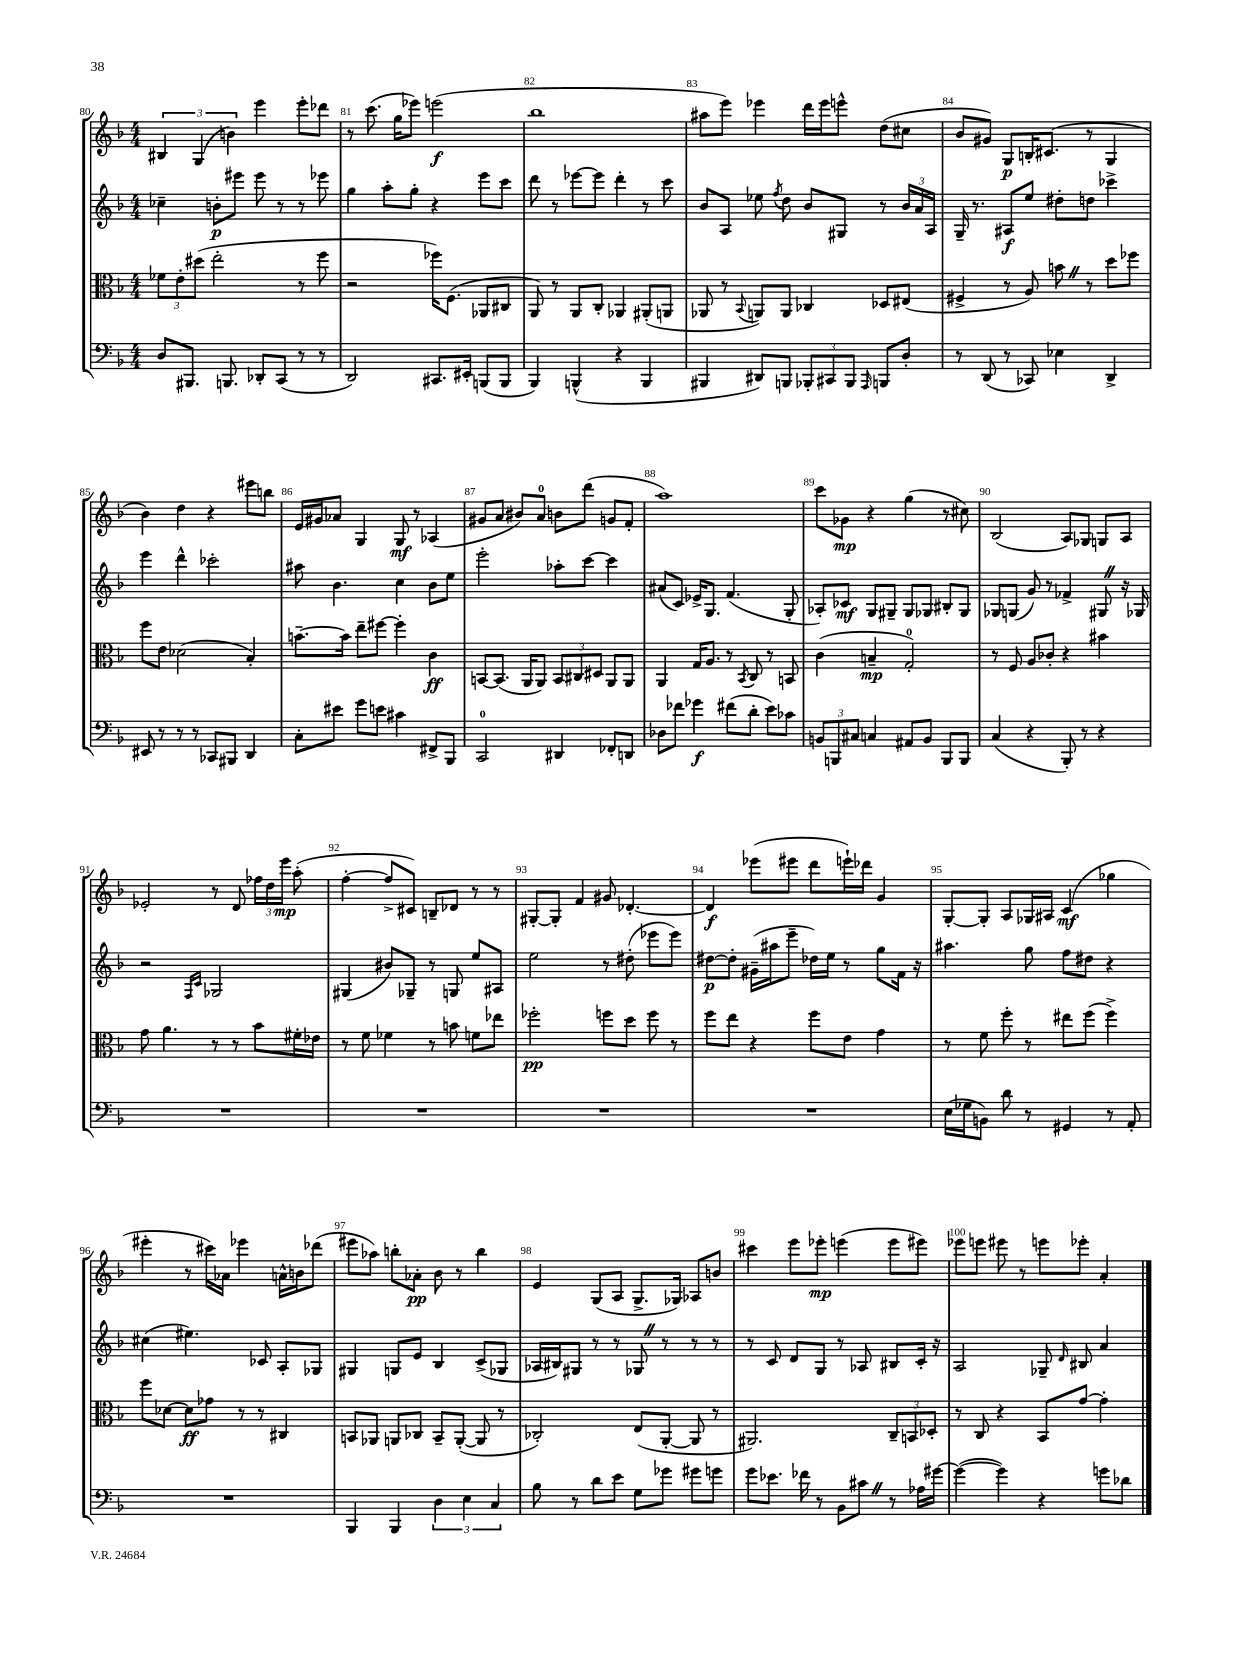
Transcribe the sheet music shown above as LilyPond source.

<<
\new StaffGroup <<
\new Staff = "s0" {
    \clef treble \key f \major \numericTimeSignature \time 4/4
    \autoBeamOff \tuplet 3/2 { bis4 g4( b'4) } e'''4 e'''8[-. des'''8] |
    r8 c'''8.( g''16[ ees'''8]) e'''2\f( |
    bes''1 |
    ais''8[ e'''8]) ees'''4 d'''16[ ees'''16 e'''8]-^ d''8[( cis''8] |
    bes'8[ gis'8]) g8[\p b16-. cis'8.]( r8 g4 |
    bes'4) d''4 r4 eis'''8[ b''8] |
    e'16[ gis'16 aes'8] g4 g8\mf r8 aes4( |
    gis'8[ a'8] bis'8[) a'8]-0 b'8[ d'''8]( g'8[ f'8]-. |
    a''1) |
    c'''8[ ges'8]\mp r4 g''4( r8 cis''8) |
    bes2( a8[) ges8] g8[ a8] |
    ees'2-. r8 d'8 \tuplet 3/2 { fes''16[ d''16 e'''16]\mp } a''8-.( |
    f''4~-. f''8[-> cis'8]) b8[-- des'8] r8 r8 |
    gis8[~-. gis8]-. f'4 gis'8 des'4.~-. |
    des'4\f ees'''8[( eis'''8] d'''8[ e'''16-!) des'''16] g'4 |
    g8[~-. g8]-. a8[ ges16 ais16] c'4\mf( ges''4 |
    eis'''4-. r8 cis'''16[) aes'16] ees'''4 a'16[-^ b'16 des'''8]( |
    eis'''8[ aes''8]) b''8[-. aes'8]-.\pp bes'8 r8 b''4 |
    e'4 g8[( a8] g8.[-> ges16]) aes8[ b'8] |
    cis'''4 e'''8[ ees'''8]-.\mp e'''4( e'''8[ eis'''8]) |
    ees'''8[ e'''8] eis'''8 r8 e'''8[ ees'''8]-. a'4-. \bar "|." |
}
\new Staff = "s1" {
    \clef treble \key f \major \numericTimeSignature \time 4/4
    \autoBeamOff ces''4-- b'8[-.\p eis'''8] eis'''8 r8 r8 ees'''8 |
    g''4 a''8[-. g''8]-. r4 e'''8[ c'''8] |
    d'''8 r8 ees'''8[~ ees'''8] d'''4-. r8 c'''8 |
    bes'8[ a8] ees''8 \acciaccatura { f''8 } d''8 bes'8[ gis8] r8 \tuplet 3/2 { bes'16[ a'16 a16] } |
    g16-- r8. ais8[\f e''8] dis''8[-. d''8] ces'''4-> |
    e'''4 d'''4-^ ces'''2-. |
    ais''8 bes'4. c''4 bes'8[ e''8] |
    e'''2-. aes''8[-. c'''8]~ c'''4 |
    ais'8[( c'8]) ees'16[-> g8.] f'4.( g8-. |
    aes8[-.) ces'8]\mf g8[ gis8]-- gis8[ ges8] bis8[-. ges8] |
    ges8[ g8]( g'8) r8 fes'4-> gis8 \once \override BreathingSign.text = \markup { \musicglyph "scripts.caesura.straight" } \breathe r16 ges16 |
    r2 \grace { f16[ c'16] } ges2 |
    gis4( bis'8[) ges8]-- r8 g8 e''8[ ais8] |
    e''2 r8 dis''8-.( ees'''8[ ees'''8]) |
    dis''8[~\p dis''8]-. gis'16[--( ais''16 e'''8]-- des''16[) e''16] r8 g''8[ f'16] r16 |
    ais''4. g''8 f''8[ dis''8] r4 |
    cis''4( eis''4.) ces'8 a8[-. ges8] |
    gis4 g8[ e'8] bes4 c'8[->( ges8] |
    aes16[ bis16) gis8] r8 r8 ges8 \once \override BreathingSign.text = \markup { \musicglyph "scripts.caesura.straight" } \breathe r8 r8 r8 |
    r8 c'8 d'8[ g8] r8 aes8 bis8[ c'16]-. r16 |
    a2 ges8-- \grace { d'16 } bis8 a'4 \bar "|." |
}
\new Staff = "s2" {
    \clef alto \key f \major \numericTimeSignature \time 4/4
    \autoBeamOff \tuplet 3/2 { fes'8[ e'8-. dis''8]( } e''2-. r8 f''8 |
    r2 fes''16[) f8.]( aes,8[ cis8] |
    a,8) r8 a,8[ c8]-. aes,4 ais,8[-.( a,8] |
    aes,8 r8 \appoggiatura { bes,8 } a,8[) a,8] ces4 des8[ eis8]( |
    fis4-> r8 a8) b'8 \once \override BreathingSign.text = \markup { \musicglyph "scripts.caesura.straight" } \breathe r8 d''8[ fes''8] |
    f''8[ e'8] des'2( bes4-.) |
    b'8.[~-- b'16] e''8[-- fis''8]~ fis''4-. c'4\ff |
    b,8[~ b,8.]( a,16[ a,8]) \tuplet 3/2 { b,8[ cis8 dis8] } a,8[ a,8] |
    a,4 g16[ a8.] r8 \acciaccatura { bes,8 } c8 r8 b,8 |
    c'4( b4--\mp g2-0-.) |
    r8 f8 a8[ ces'8]-. r4 bis'4 |
    g'8 a'4. r8 r8 bes'8[ fis'16-. ees'16] |
    r8 f'8 fes'4 r8 b'8 f'8[ ees''8] |
    fes''2-.\pp f''8[ d''8] f''8 r8 |
    f''8[ e''8] r4 f''8[ e'8] g'4 |
    r8 f'8 f''8-. r8 eis''8[ f''8]( f''4->) |
    f''8[ des'8]~ des'8[\ff ges'8] r8 r8 cis4 |
    b,8[ aes,8] a,8[ ces8] b,8[-- a,8]~-.( a,8 r8 |
    ces2-.) e8[( a,8]~-. a,8 r8 |
    ais,2.) \tuplet 3/2 { c8[-- b,8 des8]-. } |
    r8 c8 r4 bes,8[ g'8]~ g'4-. \bar "|." |
}
\new Staff = "s3" {
    \clef bass \key f \major \numericTimeSignature \time 4/4
    \autoBeamOff d8[ bis,,8.] b,,8. des,8[-. c,8]( r8 r8 |
    d,2) cis,8.[ eis,16]-. b,,8[( b,,8] |
    bes,,4) b,,4-^( r4 b,,4 |
    bis,,4 dis,8[) b,,8] \tuplet 3/2 { bes,,8[-. cis,8 bes,,8] } \grace { a,,16 } b,,8[ d8]-. |
    r8 d,8( r8 ces,8) ees4 d,4-> |
    eis,8 r8 r8 r8 ces,8[ bis,,8] d,4 |
    c8[-. eis'8] g'8[ e'8] cis'4 fis,8[-> bes,,8] |
    c,2-0 dis,4 fes,8[-. d,8] |
    des8[ fes'8] ges'4\f fis'8[( d'8]-. e'8[) ces'8] |
    \tuplet 3/2 { b,8[ b,,8 cis8] } c4 ais,8[ b,8] b,,8[ b,,8] |
    c4( r4 bes,,8-.) r8 r4 |
    R1 |
    R1 |
    R1 |
    R1 |
    e16[( ges16 b,8]) d'8 r8 gis,4 r8 a,8-. |
    R1 |
    bes,,4 bes,,4 \tuplet 3/2 { d4 e4 c4 } |
    bes8 r8 d'8[ e'8] g8[ ges'8] gis'8[ g'8] |
    g'8[ ees'8.] fes'16 r8 bes,8[ cis'8] \once \override BreathingSign.text = \markup { \musicglyph "scripts.caesura.straight" } \breathe r8 aes16[ gis'16]~ |
    gis'4~( gis'4) r4 g'8[ des'8] \bar "|." |
}
>>
>>
\layout { \context { \Score currentBarNumber = #80 \override BarNumber.break-visibility = ##(#f #t #t) barNumberVisibility = #all-bar-numbers-visible } }
